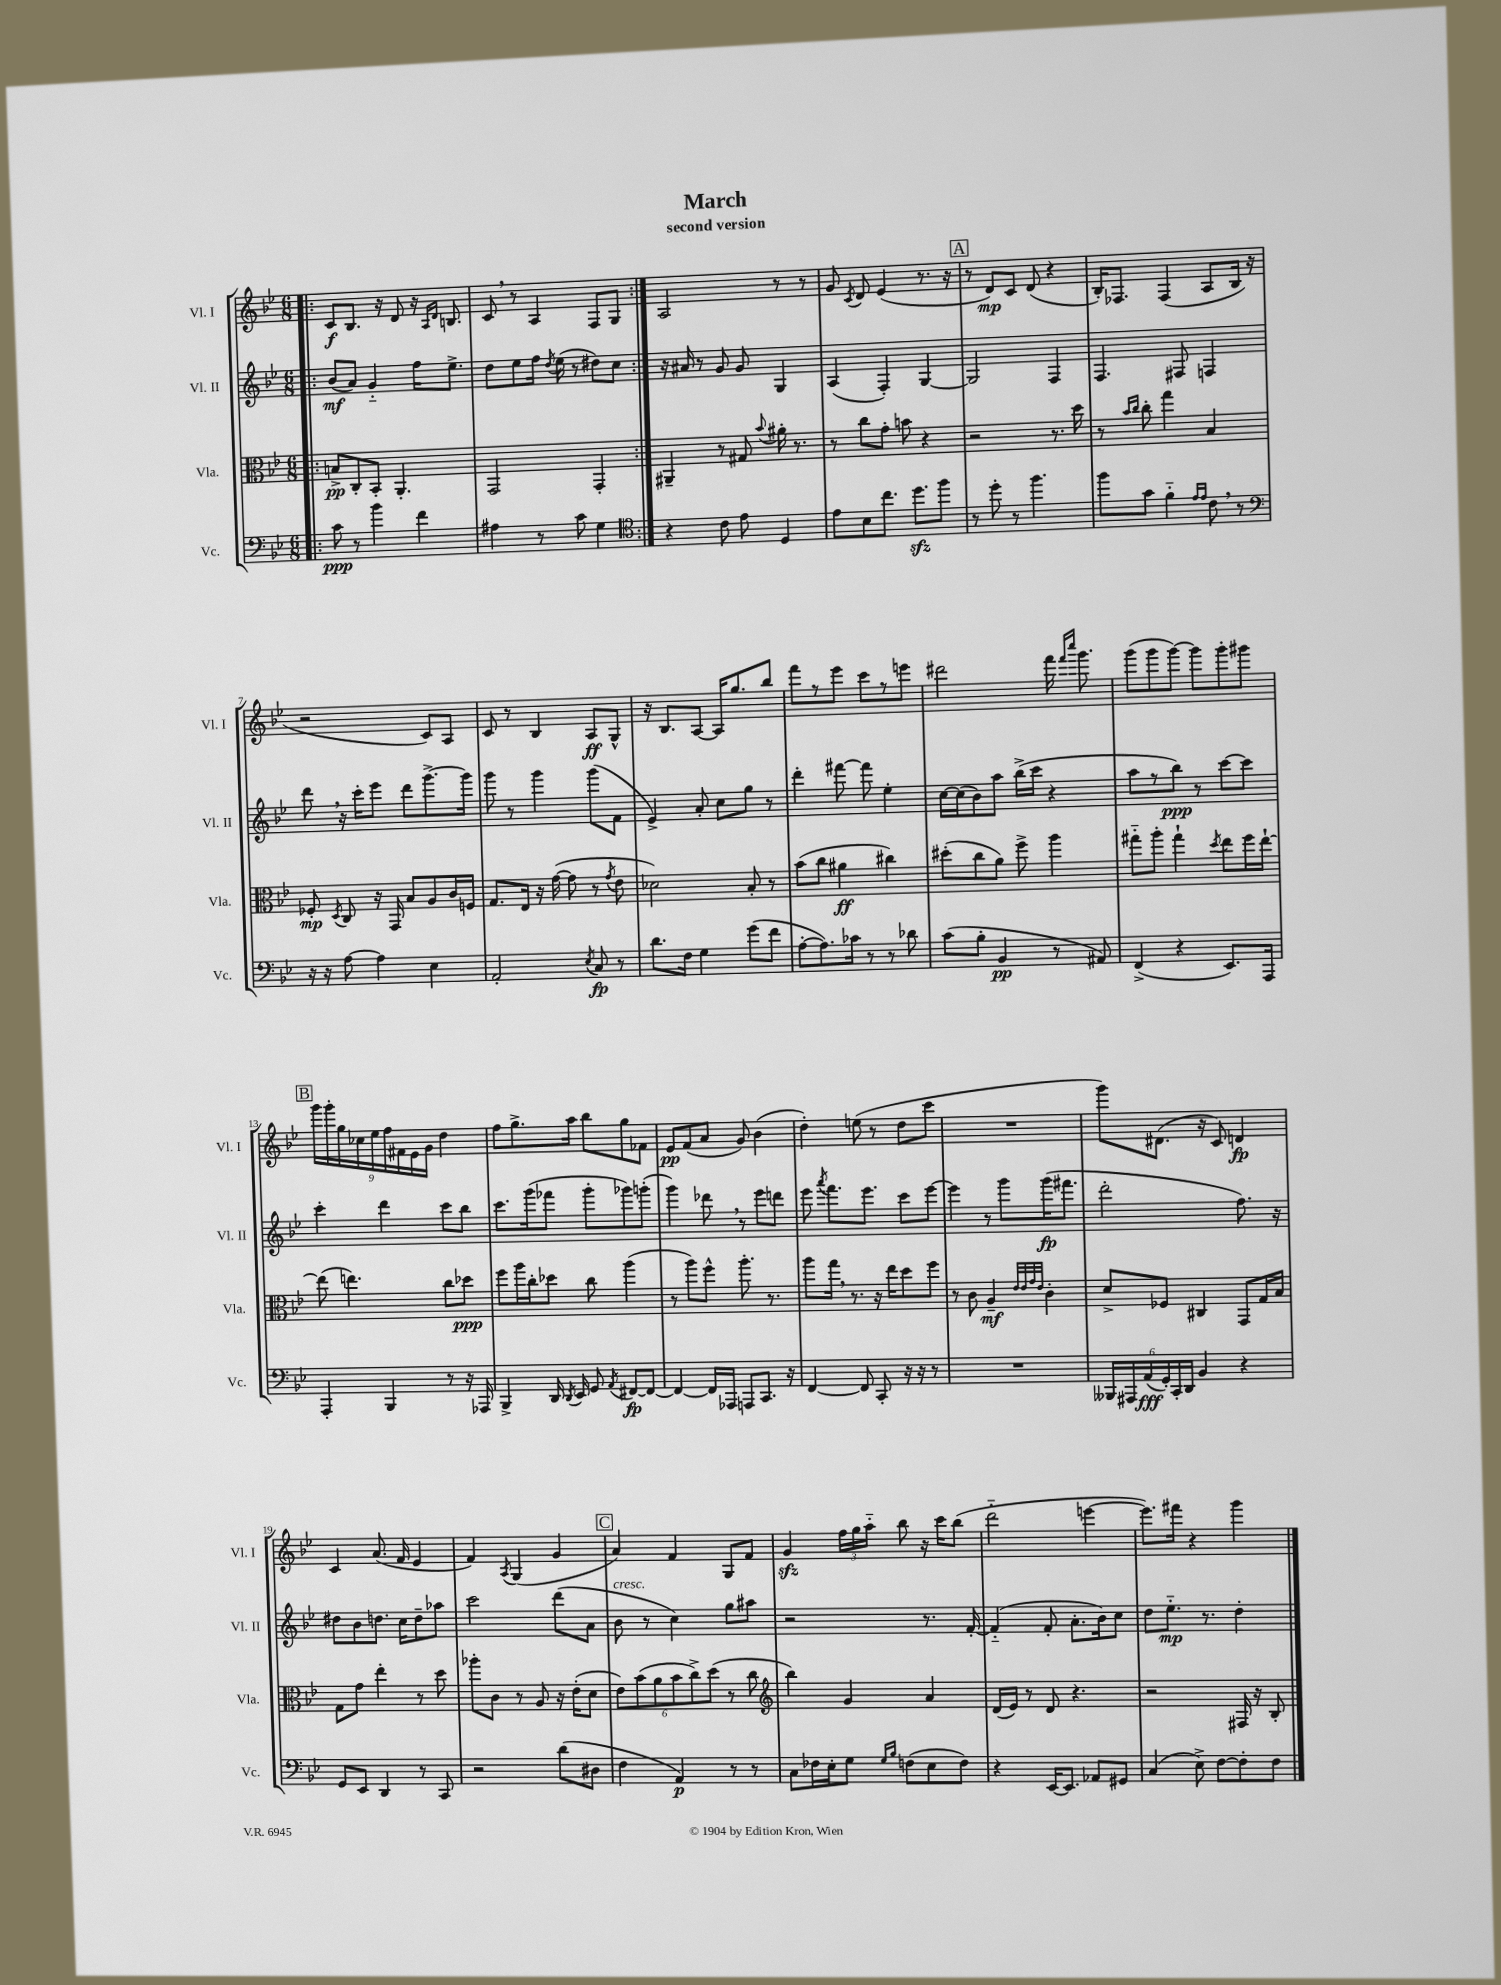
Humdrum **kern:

**kern	**dynam	**kern	**dynam	**kern	**dynam	**kern	**dynam
*part4	*part4	*part3	*part3	*part2	*part2	*part1	*part1
*staff4	*staff4	*staff3	*staff3	*staff2	*staff2	*staff1	*staff1
*I"Vc.	*	*I"Vla.	*	*I"Vl. II	*	*I"Vl. I	*
*I'Vc.	*	*I'Vla.	*	*I'Vl. II	*	*I'Vl. I	*
*clefF4	*	*clefC3	*	*clefG2	*	*clefG2	*
*k[b-e-]	*	*k[b-e-]	*	*k[b-e-]	*	*k[b-e-]	*
*M6/8	*	*M6/8	*	*M6/8	*	*M6/8	*
=1!|:	=1!|:	=1!|:	=1!|:	=1!|:	=1!|:	=1!|:	=1!|:
8c\	ppp	8Bn^/L	pp	(8b-/L	mf	8c/L	f
8r	.	8C'/	.	8a/J)	.	8.B-/J	.
4b-\	.	8BB-'/J	.	4g/	.	.	.
.	.	.	.	.	.	16r	.
.	.	4.AA'/	.	.	.	8d/	.
4f\	.	.	.	16ff\KL	.	16r	.
.	.	.	.	.	.	16qqA/LL	.
.	.	.	.	.	.	16qqd/JJ	.
.	.	.	.	8.ee-^\J	.	8.Bn/	.
=2	=2	=2	=2	=2	=2	=2	=2
4A#X\	.	2GG/	.	8dd\L	.	8c,/	.
.	.	.	.	8ee-\	.	8r	.
8r	.	.	.	16ff\Jk	.	4A/	.
.	.	.	.	8qdd/	.	.	.
.	.	.	.	(16ee-\	.	.	.
8c\	.	.	.	8r	.	.	.
4G\	.	4GG'/	.	8dd#X\L)	.	8F/L	.
.	.	.	.	8cc\J	.	8G/J	.
=3:|!	=3:|!	=3:|!	=3:|!	=3:|!	=3:|!	=3:|!	=3:|!
*clefC4	*	*	*	*	*	*	*
4r	.	4AA#X~/	.	16r	.	2A/	.
.	.	.	.	16a#X/	.	.	.
.	.	.	.	8r	.	.	.
8c\	.	8r	.	8g/	.	.	.
8e-\	.	8G#X/	.	8g/	.	.	.
.	.	8qqb-/	.	.	.	.	.
4D/	.	16a#X'\	.	4G/	.	8r	.
.	.	8.r	.	.	.	.	.
.	.	.	.	.	.	8r	.
=4	=4	=4	=4	=4	=4	=4	=4
8e-\L	.	8r	.	(4A/	.	8g/	.
.	.	.	.	.	.	8qc/	.
8B-\	.	8cc\L	.	.	.	8d/	.
8.cc\J	.	8g'\J	.	4F'/)	.	(4e-/	.
.	.	8bn\	.	.	.	.	.
8.ddzz\L	.	.	.	.	.	.	.
.	.	4r	.	[4G/	.	8.r	.
8ff\J	.	.	.	.	.	.	.
.	.	.	.	.	.	16r	.
!!LO:REH:place=s1:t=A
=5	=5	=5	=5	=5	=5	=5	=5
8r	.	2r	.	2G/]	.	8r	.
8dd'\	.	.	.	.	.	8d/L)	mp
8r	.	.	.	.	.	8c/J	.
4.ff\	.	.	.	.	.	(8d/	.
.	.	8.r	.	4F/	.	4r	.
.	.	16dd\	.	.	.	.	.
=6	=6	=6	=6	=6	=6	=6	=6
8ff\L	.	8r	.	4.F/	.	16B-'/KL)	.
.	.	.	.	.	.	8.F-X/J	.
.	.	16qqb-/LL	.	.	.	.	.
.	.	16qqcc/JJ	.	.	.	.	.
8g\J	.	8cc'\	.	.	.	.	.
4f\	.	4gg\	.	.	.	(4F-/	.
.	.	.	.	8F#X/	.	.	.
16qqe-/LL	.	.	.	.	.	.	.
16qqe-/JJ	.	.	.	.	.	.	.
8c,\	.	4B-/	.	4Fn/	.	8A/L	.
8r	.	.	.	.	.	16B-/Jk	.
.	.	.	.	.	.	16r	.
!!LO:LB:g=z
=7	=7	=7	=7	=7	=7	=7	=7
*clefF4	*	*	*	*	*	*	*
16r	.	8F-X'/	mp	8ddd,\	.	2r	.
16r	.	.	.	.	.	.	.
.	.	8qD/	.	.	.	.	.
[8A\	.	8C/	.	16r	.	.	.
.	.	.	.	16ccc'\KL	.	.	.
4A\]	.	16r	.	8eee-\J	.	.	.
.	.	16GG/	.	.	.	.	.
.	.	8B-/L	.	8ddd\L	.	.	.
4E-\	.	8A/	.	[8.ggg^\	.	8c/L)	.
.	.	16c/L	.	.	.	8A/J	.
.	.	16Fn/JJ	.	16ggg\Jk]	.	.	.
=8	=8	=8	=8	=8	=8	=8	=8
2AA'/	.	8.G/L	.	8ggg\	.	8c/	.
.	.	.	.	8r	.	8r	.
.	.	16E-/Jk	.	.	.	.	.
.	.	16r	.	4ggg\	.	4B-/	.
.	.	([16g\	.	.	.	.	.
.	.	8g\]	.	.	.	.	.
8qE-/	.	.	.	.	.	.	.
8C/	fp	8r	.	(8ggg\L	.	8A/L	ff
.	.	8qg/	.	.	.	.	.
8r	.	8e-\	.	8f\J	.	8G^^/J	.
=9	=9	=9	=9	=9	=9	=9	=9
8.d\L	.	2d-X\)	.	4e-^/)	.	16r	.
.	.	.	.	.	.	8.B-/L	.
16F\Jk	.	.	.	.	.	.	.
4G\	.	.	.	8a'/	.	[8A/J	.
.	.	.	.	8cc\L	.	16A/KL]	.
.	.	.	.	.	.	8.gg/	.
(8g\L	.	8B-'/	.	8gg\J	.	.	.
8f\J	.	8r	.	8r	.	8bb-/J	.
=10	=10	=10	=10	=10	=10	=10	=10
[8A'\L	.	(8b-\L	.	4ddd'\	.	8fff\L	.
8.A\])	.	8cc\J	.	.	.	8r	.
.	.	4a#X\	ff	[8fff#X\	.	8eee-\J	.
16c-X\Jk	.	.	.	.	.	.	.
8r	.	.	.	8fff#\]	.	8ccc\L	.
8r	.	4cc#X\)	.	4ee-'\	.	8r	.
8d-X\	.	.	.	.	.	8eeen\J	.
=11	=11	=11	=11	=11	=11	=11	=11
(8c\L	.	(8dd#X'\L	.	[16cc\LL	.	2ddd#X\	.
.	.	.	.	(16cc\J]	.	.	.
8B-'\J	.	8cc\	.	8b-\)	.	.	.
4BB-/	pp	8a\J)	.	8aa\J	.	.	.
.	.	8ff^\	.	(16bb-^\LL	.	.	.
.	.	.	.	16ccc\JJ	.	.	.
8r	.	4aa\	.	4r	.	16fff\	.
.	.	.	.	.	.	16qqfff/LL	.
.	.	.	.	.	.	16qqcccc/JJ	.
.	.	.	.	.	.	8.ggg\	.
8AA#X/)	.	.	.	.	.	.	.
=12	=12	=12	=12	=12	=12	=12	=12
(4FF^/	.	8gg#X\L	.	8aa\L	.	(8ggg\L	.
.	.	8aa'\J	.	8r	.	8ggg\	.
4r	.	4gg#`\	.	8bb-\J)	ppp	[8ggg\J)	.
.	.	.	.	8r	.	8ggg\L]	.
.	.	8qdd/	.	.	.	.	.
8.EE-/L)	.	8ee-\L	.	[8ccc\L	.	8ggg'\	.
.	.	16ff\L	.	8ccc\J]	.	8ggg#X\J	.
16AAA/Jk	.	[16ee-`\JJ	.	.	.	.	.
!!LO:LB:g=z
!!LO:REH:place=s1:t=B
=13	=13	=13	=13	=13	=13	=13	=13
4AAA'/	.	(8ee-\]	.	4ccc'\	.	18ggg\LL	.
.	.	.	.	.	.	18ggg'\	.
.	.	.	.	.	.	18gg\	.
.	.	4.een\)	.	.	.	.	.
.	.	.	.	.	.	18cc-X\	.
.	.	.	.	.	.	18ee-\	.
4BBB-/	.	.	.	4ddd\	.	.	.
.	.	.	.	.	.	18ff\	.
.	.	.	.	.	.	18f#X\	.
.	.	.	.	.	.	18e-\	.
.	.	.	.	.	.	18g\JJ	.
8r	.	8cc\L	.	8ccc\L	.	4dd\	.
16r	.	8dd-X\J	ppp	8bb-\J	.	.	.
16AAA-X/	.	.	.	.	.	.	.
=14	=14	=14	=14	=14	=14	=14	=14
4BBB-^/	.	8ff\L	.	8.ccc\L	.	8ff\L	.
.	.	16aa\L	.	.	.	8.gg^\	.
.	.	16cc'\J	.	(16ggg\k	.	.	.
16DD/	.	8dd-X\J	.	8fff-X\J	.	.	.
8qDD/	.	.	.	.	.	.	.
16EE-/	.	.	.	.	.	16aa\Jk	.
8GG/	.	8cc\	.	8ggg'\L	.	8bb-\L	.
8qAA/	.	.	.	.	.	.	.
[8FF#X/L	fp	(4aa\	.	8ggg-X\)	.	8gg\	.
8FF#/J_	.	.	.	(8gggn'\J	.	8f-X\J	.
=15	=15	=15	=15	=15	=15	=15	=15
4FF#/_	.	8r	.	4ggg\)	.	8e-/L	pp
.	.	8aa\L)	.	.	.	(8f/	.
16FF#/LL]	.	8ff^^\J	.	8ddd-X,\	.	8a/J	.
16AAA-X/JJ	.	.	.	.	.	.	.
8AAAn/L	.	8.aa'\	.	8r	.	8g/)	.
8.CC/J	.	.	.	8eee-\L	.	(4b-\	.
.	.	8.r	.	.	.	.	.
.	.	.	.	8dddn\J	.	.	.
16r	.	.	.	.	.	.	.
=16	=16	=16	=16	=16	=16	=16	=16
[4FF/	.	8aa\L	.	8eee-\	.	4dd'\)	.
.	.	.	.	8qaaa/	.	.	.
.	.	16gg,\Jk	.	8.fff\L	.	.	.
.	.	8.r	.	.	.	.	.
8FF/]	.	.	.	.	.	(8een\	.
.	.	.	.	8.eee-\J	.	.	.
8CC'/	.	16r	.	.	.	8r	.
.	.	16ee-\KL	.	.	.	.	.
16r	.	8dd\	.	8ccc\L	.	8dd\L	.
16r	.	.	.	.	.	.	.
8r	.	8ff\J	.	[8eee-\J	.	8ccc\J	.
=17	=17	=17	=17	=17	=17	=17	=17
2.r	.	8r	.	4eee-\]	.	2.r	.
.	.	8c\	.	.	.	.	.
.	.	4A~/	mf	8r	.	.	.
.	.	.	.	8ggg\L	.	.	.
.	.	32qqe-/LLL	.	.	.	.	.
.	.	32qqe-/	.	.	.	.	.
.	.	32qqg/	.	.	.	.	.
.	.	32qqe-/JJJ	.	.	.	.	.
.	.	4c'\	.	(16ggg\K	fp	.	.
.	.	.	.	8.fff#X\J	.	.	.
=18	=18	=18	=18	=18	=18	=18	=18
24BBB--X/LL	.	8d^/L	.	2ddd'\	.	8ggg\L)	.
24AAA#X/	.	.	.	.	.	.	.
(24AA/	fff	.	.	.	.	.	.
24GG'/)	.	8F-X/J	.	.	.	(8.d#X\J	.
24CC'/	.	.	.	.	.	.	.
24DD/JJ	.	.	.	.	.	.	.
4BB-/	.	4C#X/	.	.	.	.	.
.	.	.	.	.	.	16r	.
.	.	.	.	.	.	8c/)	.
4r	.	8GG/L	.	8.ff\)	.	4dn/	fp
.	.	16G/L	.	.	.	.	.
.	.	16B-/JJ	.	16r	.	.	.
!!LO:LB:g=z
=19	=19	=19	=19	=19	=19	=19	=19
8GG/L	.	8G\L	.	8dd#X\L	.	4c/	.
8EE-/J	.	8g\J	.	8b-\	.	.	.
4DD/	.	4ee-'\	.	8.ddn\J	.	(8.a/	.
.	.	.	.	16cc\KL	.	16f/	.
8r	.	8r	.	8dd~\	.	4e-/	.
8CC/	.	8dd\	.	8aa-X\J	.	.	.
=20	=20	=20	=20	=20	=20	=20	=20
2r	.	8aa-X'\L	.	2ccc\	.	4f/)	.
.	.	8c\J	.	.	.	.	.
.	.	.	.	.	.	8qA/	.
.	.	8r	.	.	.	(4G/	.
.	.	8A/	.	.	.	.	.
(8d\L	.	16r	.	(8ddd\L	.	4g/	.
.	.	(16e-'\KL	.	.	.	.	.
8D#X\J	.	8d\J	.	8a\J	.	.	.
!!LO:REH:place=s1:t=C
=21	=21	=21	=21	=21	=21	=21	=21
!	!	!	!	!LO:TX:a:i:t=cresc.	!	!	!
4F\	.	12e-\L)	.	8b-\	.	4a/)	.
.	.	(12b-\	.	.	.	.	.
.	.	.	.	8r	.	.	.
.	.	12a\	.	.	.	.	.
4AA/)	p	12b-\	.	4cc\)	.	4f/	.
.	.	12cc^\)	.	.	.	.	.
.	.	(12dd\J	.	.	.	.	.
8r	.	8r	.	8gg\L	.	8G/L	.
8r	.	8cc\	.	8aa#X\J	.	8f/J	.
=22	=22	=22	=22	=22	=22	=22	=22
*	*	*clefG2	*	*	*	*	*
8C\L	.	4bb-\)	.	2r	.	4gzz/	.
16F-X\L	.	.	.	.	.	.	.
16E-'\J	.	.	.	.	.	.	.
8G\J	.	4g/	.	.	.	24ff\LL	.
.	.	.	.	.	.	24gg\	.
.	.	.	.	.	.	24aa\JJ	.
16qqG/LL	.	.	.	.	.	.	.
16qqB-/JJ	.	.	.	.	.	.	.
(8Fn\L	.	.	.	.	.	8bb-\	.
8E-\	.	4a/	.	8.r	.	16r	.
.	.	.	.	.	.	16ccc\KL	.
8F\J)	.	.	.	.	.	(8bb-\J	.
.	.	.	.	[16f'/	.	.	.
=23	=23	=23	=23	=23	=23	=23	=23
4r	.	(16d/LL	.	(4f/]	.	2ddd\	.
.	.	16e-/JJ)	.	.	.	.	.
.	.	8r	.	.	.	.	.
[16EE-/KL	.	8d/	.	8f'/	.	.	.
8.EE-/J]	.	.	.	.	.	.	.
.	.	4.r	.	8.a'\L	.	.	.
8AA-X/L	.	.	.	.	.	[4eeen\	.
.	.	.	.	16b-\k)	.	.	.
8GG#X/J	.	.	.	8cc\J	.	.	.
=24	=24	=24	=24	=24	=24	=24	=24
(4C/	.	2r	.	8dd\L	.	8.eee\L])	.
.	.	.	.	8.ee-\J	mp	.	.
.	.	.	.	.	.	16fff#X\Jk	.
8E-^\)	.	.	.	.	.	4r	.
.	.	.	.	8.r	.	.	.
[8F\L	.	.	.	.	.	.	.
8F'\]	.	16F#X/	.	4dd'\	.	4ggg\	.
.	.	16r	.	.	.	.	.
8F\J	.	8B-'/	.	.	.	.	.
==	==	==	==	==	==	==	==
*-	*-	*-	*-	*-	*-	*-	*-
